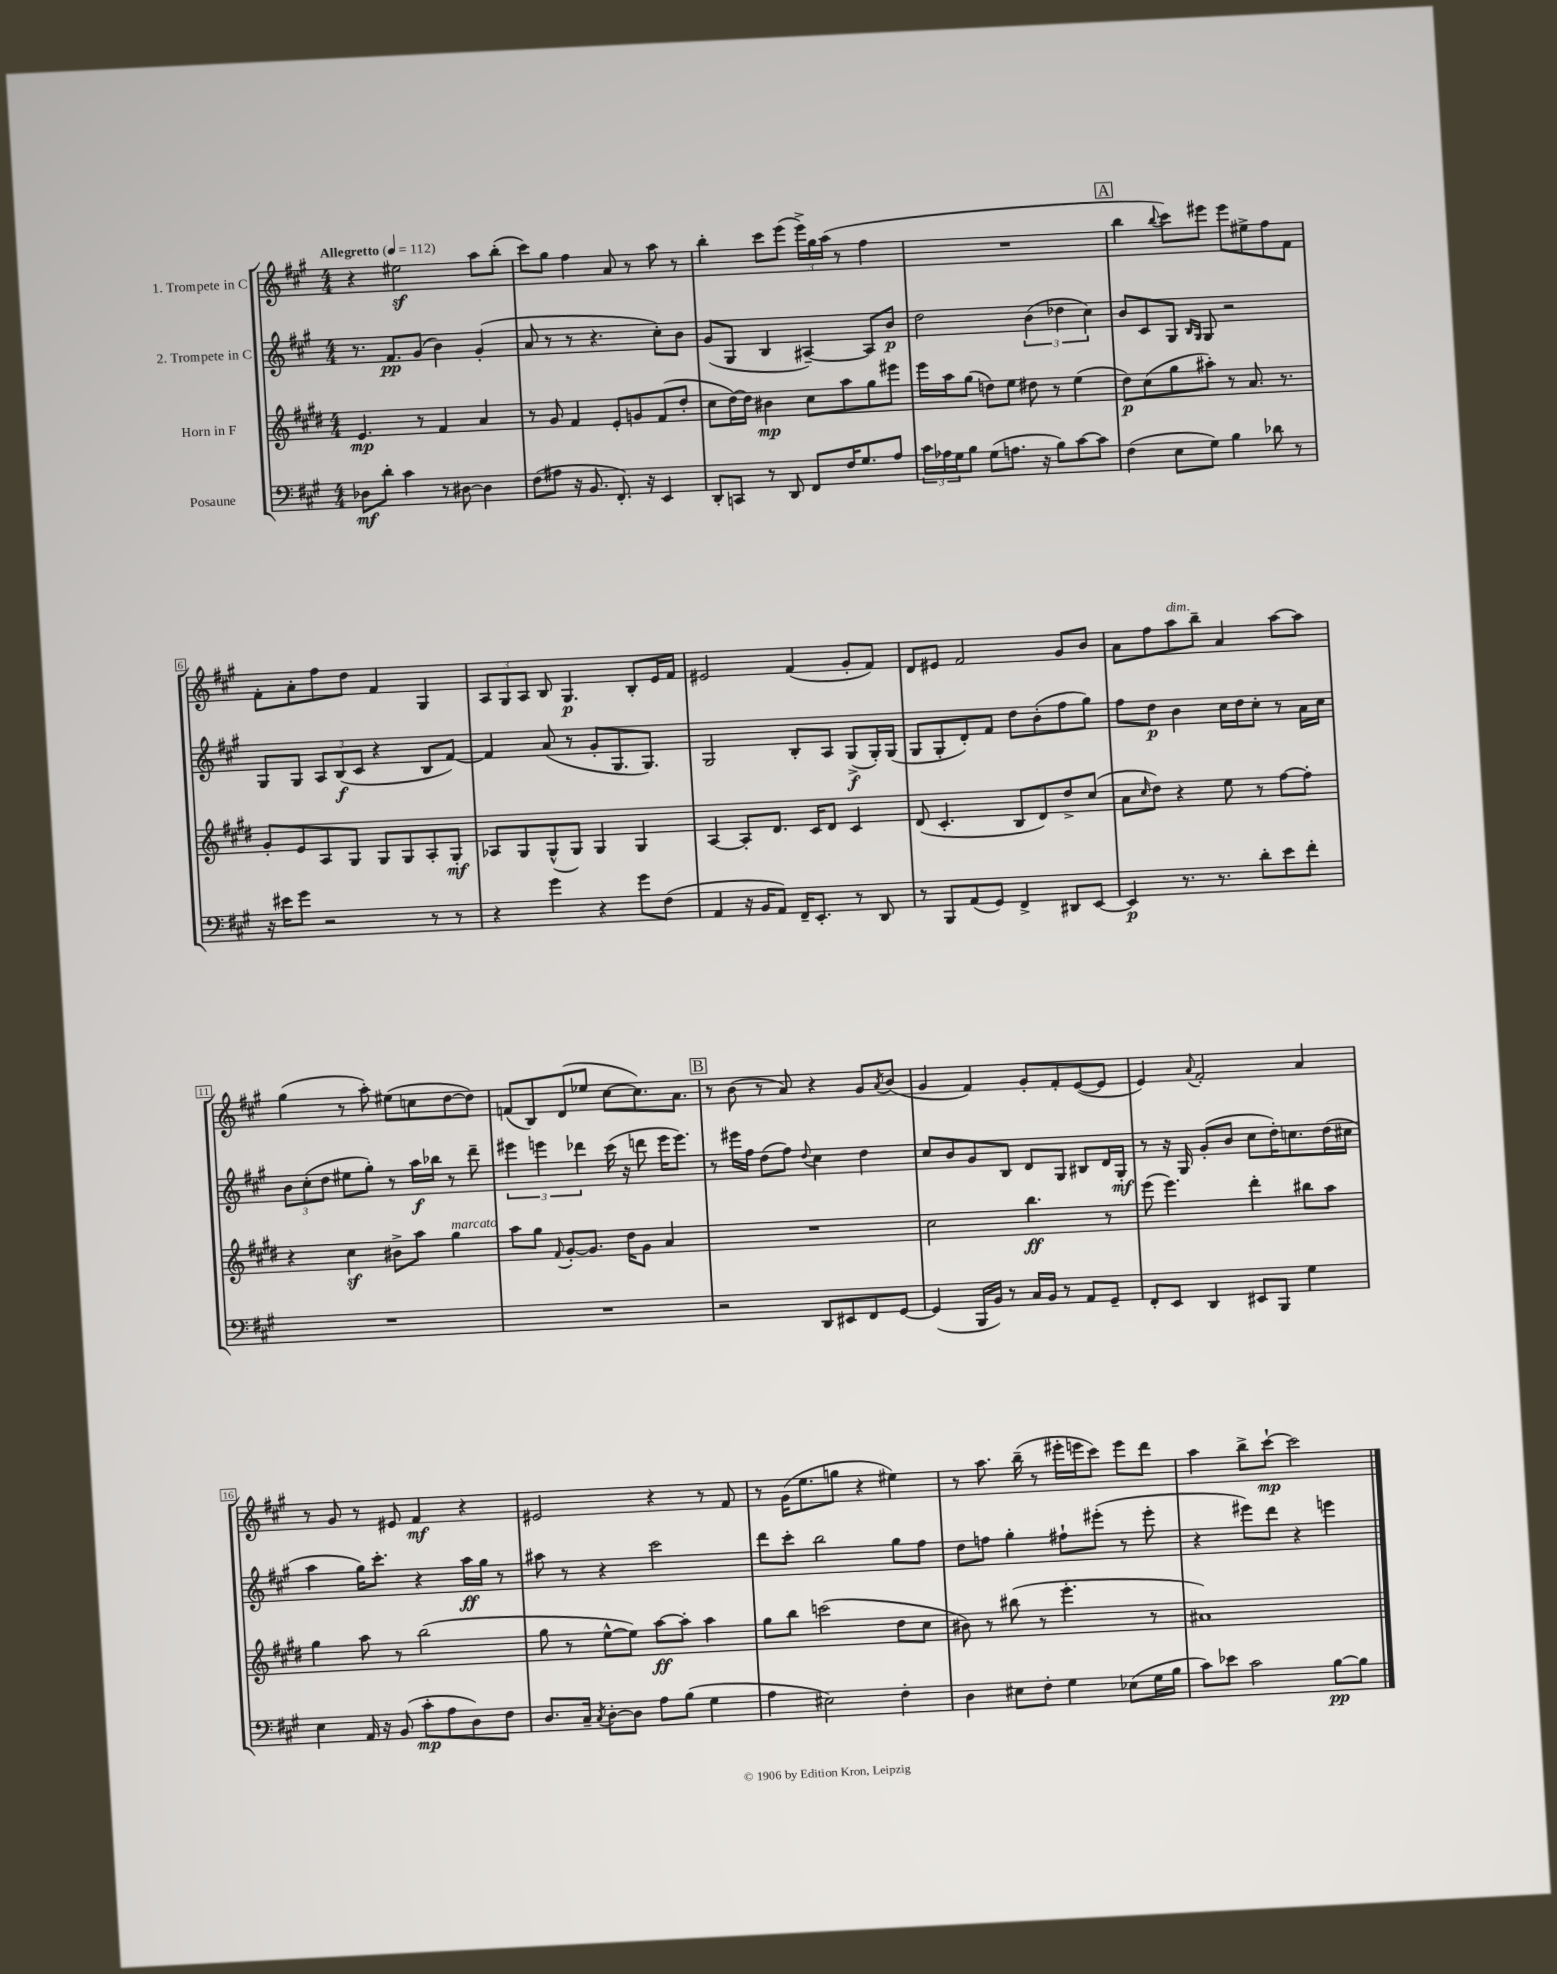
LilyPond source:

<<
\new StaffGroup <<
\new Staff = "s0" \with { instrumentName = "1. Trompete in C" } {
    \clef treble \key a \major \numericTimeSignature \time 4/4 \tempo "Allegretto" 4 = 112
    r4 eis''2\sf a''8 b''8-.( |
    cis'''8) gis''8 fis''4 a'8 r8 a''8 r8 |
    b''4-. cis'''8 e'''8( \tuplet 3/2 { e'''16->) gis''16 a''16( } r8 fis''4 |
    R1 |
    \mark \markup { \box "A" } b''4 \appoggiatura { b''8 } cis'''8) eis'''8 eis'''8 eis''8-> fis''8 fis'8 |
    fis'8-. a'8-. fis''8 d''8 fis'4 gis4 |
    \tuplet 3/2 { a8 gis8 a8 } b8 gis4.\p b8-. e'16 fis'16 |
    eis'2 fis'4( gis'8-. fis'8) |
    d'8 eis'8 fis'2 gis'8 b'8 |
    a'8 fis''8 a''8^\markup { \italic "dim." } b''8-- a'4 a''8~ a''8 |
    gis''4( r8 a''8-.) eis''8( c''8 d''8~ d''8) |
    f'8( b8) d'8( ees''8 cis''8~ cis''8.) a'8. |
    \mark \markup { \box "B" } r8 b'8( r8 a'8) r4 gis'8 \acciaccatura { a'8 } b'8( |
    gis'4 fis'4) gis'8-. fis'8-. e'8~( e'8 |
    e'4) \appoggiatura { a'8 } fis'2-. a'4 |
    r8 gis'8 r8 eis'8 fis'4\mf r4 |
    eis'2 r4 r8 fis'8 |
    r8 gis'16( e''8. g''8 r4 eis''4) |
    r8 a''8. b''16--( r8 eis'''16-. e'''16 cis'''8) e'''8 d'''8 |
    a''4 b''8-> cis'''8~-!\mp cis'''2 \bar "|." |
}
\new Staff = "s1" \with { instrumentName = "2. Trompete in C" } {
    \clef treble \key a \major \numericTimeSignature \time 4/4
    r8. fis'8.\pp gis'8( b'4) gis'4-.( |
    a'8 r8 r8 r4. cis''8-.) b'8 |
    gis'8( gis8 b4 ais4~--) ais8 b'8\p |
    d''2 \tuplet 3/2 { b'4( des''4 cis''4) } |
    \mark \markup { \box "A" } b'8 cis'8 gis8 \grace { b16 gis16 } gis8 r2 |
    gis8 gis8 \tuplet 3/2 { a8 b8\f( cis'8 } r4 b8 fis'8~) |
    fis'4 a'8( r8 gis'8-. gis8. gis8.) |
    gis2 b8-. a8 gis8->\f( gis16-.) gis16( |
    gis8 gis8-. d'8-.) fis'8 d''8 b'8-.( fis''8 gis''8) |
    fis''8 d''8\p b'4 cis''16 d''16 cis''8-. r8 a'16 cis''16 |
    \tuplet 3/2 { b'8 cis''8-.( d''8 } eis''8 gis''8-.) r8 a''16\f bes''16 r8 d'''8-- |
    \tuplet 3/2 { eis'''4 e'''4 des'''4 } cis'''16( r16 d'''8 e'''16 e'''8.) |
    \mark \markup { \box "B" } r8 eis'''16 fis''16 d''8( fis''8) \appoggiatura { d''8 } cis''4 d''4 |
    cis''8 b'8 gis'8 b8 d'8 gis8 bis8 d'16 gis16-.\mf |
    r8 r16 gis16 gis'8-.( b'8 cis''8 d''16-.) c''8. d''16( cis''16 |
    a''4 gis''16) cis'''8.-. r4 a''16\ff gis''16 r8 |
    ais''8 r8 r4 cis'''2 |
    d'''8 cis'''8-. b''2 gis''8 fis''8 |
    d''8 f''8 gis''4-. fis''8-! eis'''8-.( r8 eis'''8-. |
    r4 eis'''8) d'''8 r4 e'''4 \bar "|." |
}
\new Staff = "s2" \with { instrumentName = "Horn in F" } {
    \clef treble \key e \major \numericTimeSignature \time 4/4
    e'4.\mp r8 fis'4 a'4 |
    r8 gis'8 fis'4 e'8-. g'8 fis'8( dis''8-. |
    cis''8 dis''16~) dis''16 bis'4\mp cis''8 a''8 gis''8 eis'''8 |
    e'''16 a''16 gis''8( d''8) e''8 dis''8 r8 e''4( |
    \mark \markup { \box "A" } dis''8\p) cis''8( gis''8 ais''8-.) r8 a'8. r8. |
    gis'8-. e'8 a8 gis8 gis8 gis8 a8-. gis8-.\mf |
    aes8 gis8 gis8-^( gis8) gis4 gis4 |
    a4~ a8-. dis'8. cis'16 dis'8 cis'4 |
    dis'8( cis'4.-. b8 dis'8) dis''8-> cis''8( |
    a'8 \grace { cis''16 } dis''8) r4 e''8 r8 fis''8~ fis''8-. |
    r4 cis''4\sf bis'8-> a''8 gis''4^\markup { \italic "marcato" } |
    a''8 gis''8 \appoggiatura { fis'8 } gis'8~-. gis'8. dis''16 gis'8 a'4 |
    \mark \markup { \box "B" } R1 |
    cis''2 b''4.\ff r8 |
    e'''8( e'''4.) dis'''4-. bis''8 a''8 |
    gis''4 a''8 r8 b''2( |
    gis''8 r8 e''8~-^ e''8) a''8~\ff a''8-. a''4 |
    gis''8 b''8 c'''2( dis''8 cis''8 |
    bis'8) r8 bis''8( r8 e'''4.-. r8 |
    ais'1) \bar "|." |
}
\new Staff = "s3" \with { instrumentName = "Posaune" } {
    \clef bass \key a \major \numericTimeSignature \time 4/4
    des8\mf d'8-. cis'4 r8 dis8~ dis4 |
    fis8( ais8 r16 b,8. fis,8.-.) r16 e,4 |
    d,8-. c,8 r8 d,8 fis,8 fis16 gis8. a8 |
    \tuplet 3/2 { cis'16 aes16 gis16 } b8 gis8( a8. r16 b8) cis'8~ cis'8 |
    \mark \markup { \box "A" } fis4( e8 gis8) b4 des'8 r8 |
    r16 eis'16 gis'8 r2 r8 r8 |
    r4 gis'4 r4 gis'8 fis8( |
    a,4 r16 b,16 a,8) fis,16-- e,8.-. r8 d,8 |
    r8 b,,8 a,8( gis,8) fis,4-> dis,8 e,8~ |
    e,4\p r8. r8. d'8-. e'8 fis'8-. |
    R1 |
    R1 |
    \mark \markup { \box "B" } r2 d,8 eis,8 fis,8 gis,8~ |
    gis,4( b,,16 b,16) r8 cis16 b,16 r8 a,8 gis,8-- |
    fis,8-. e,8 d,4 eis,8 b,,8 gis4 |
    e4 a,16 r16 b,8( cis'8-.\mp a8 d8) fis8 |
    d8. cis16-- \acciaccatura { cis8 } d8~-. d8 a8 b8( gis4 |
    a4 eis2) fis4-. |
    d4 eis8 fis8-. gis4 ees8( gis16 b16 |
    cis'8) ees'8 cis'2 b8~\pp b8 \bar "|." |
}
>>
>>
\layout { \context { \Score \override BarNumber.stencil = #(make-stencil-boxer 0.1 0.3 ly:text-interface::print) } }
